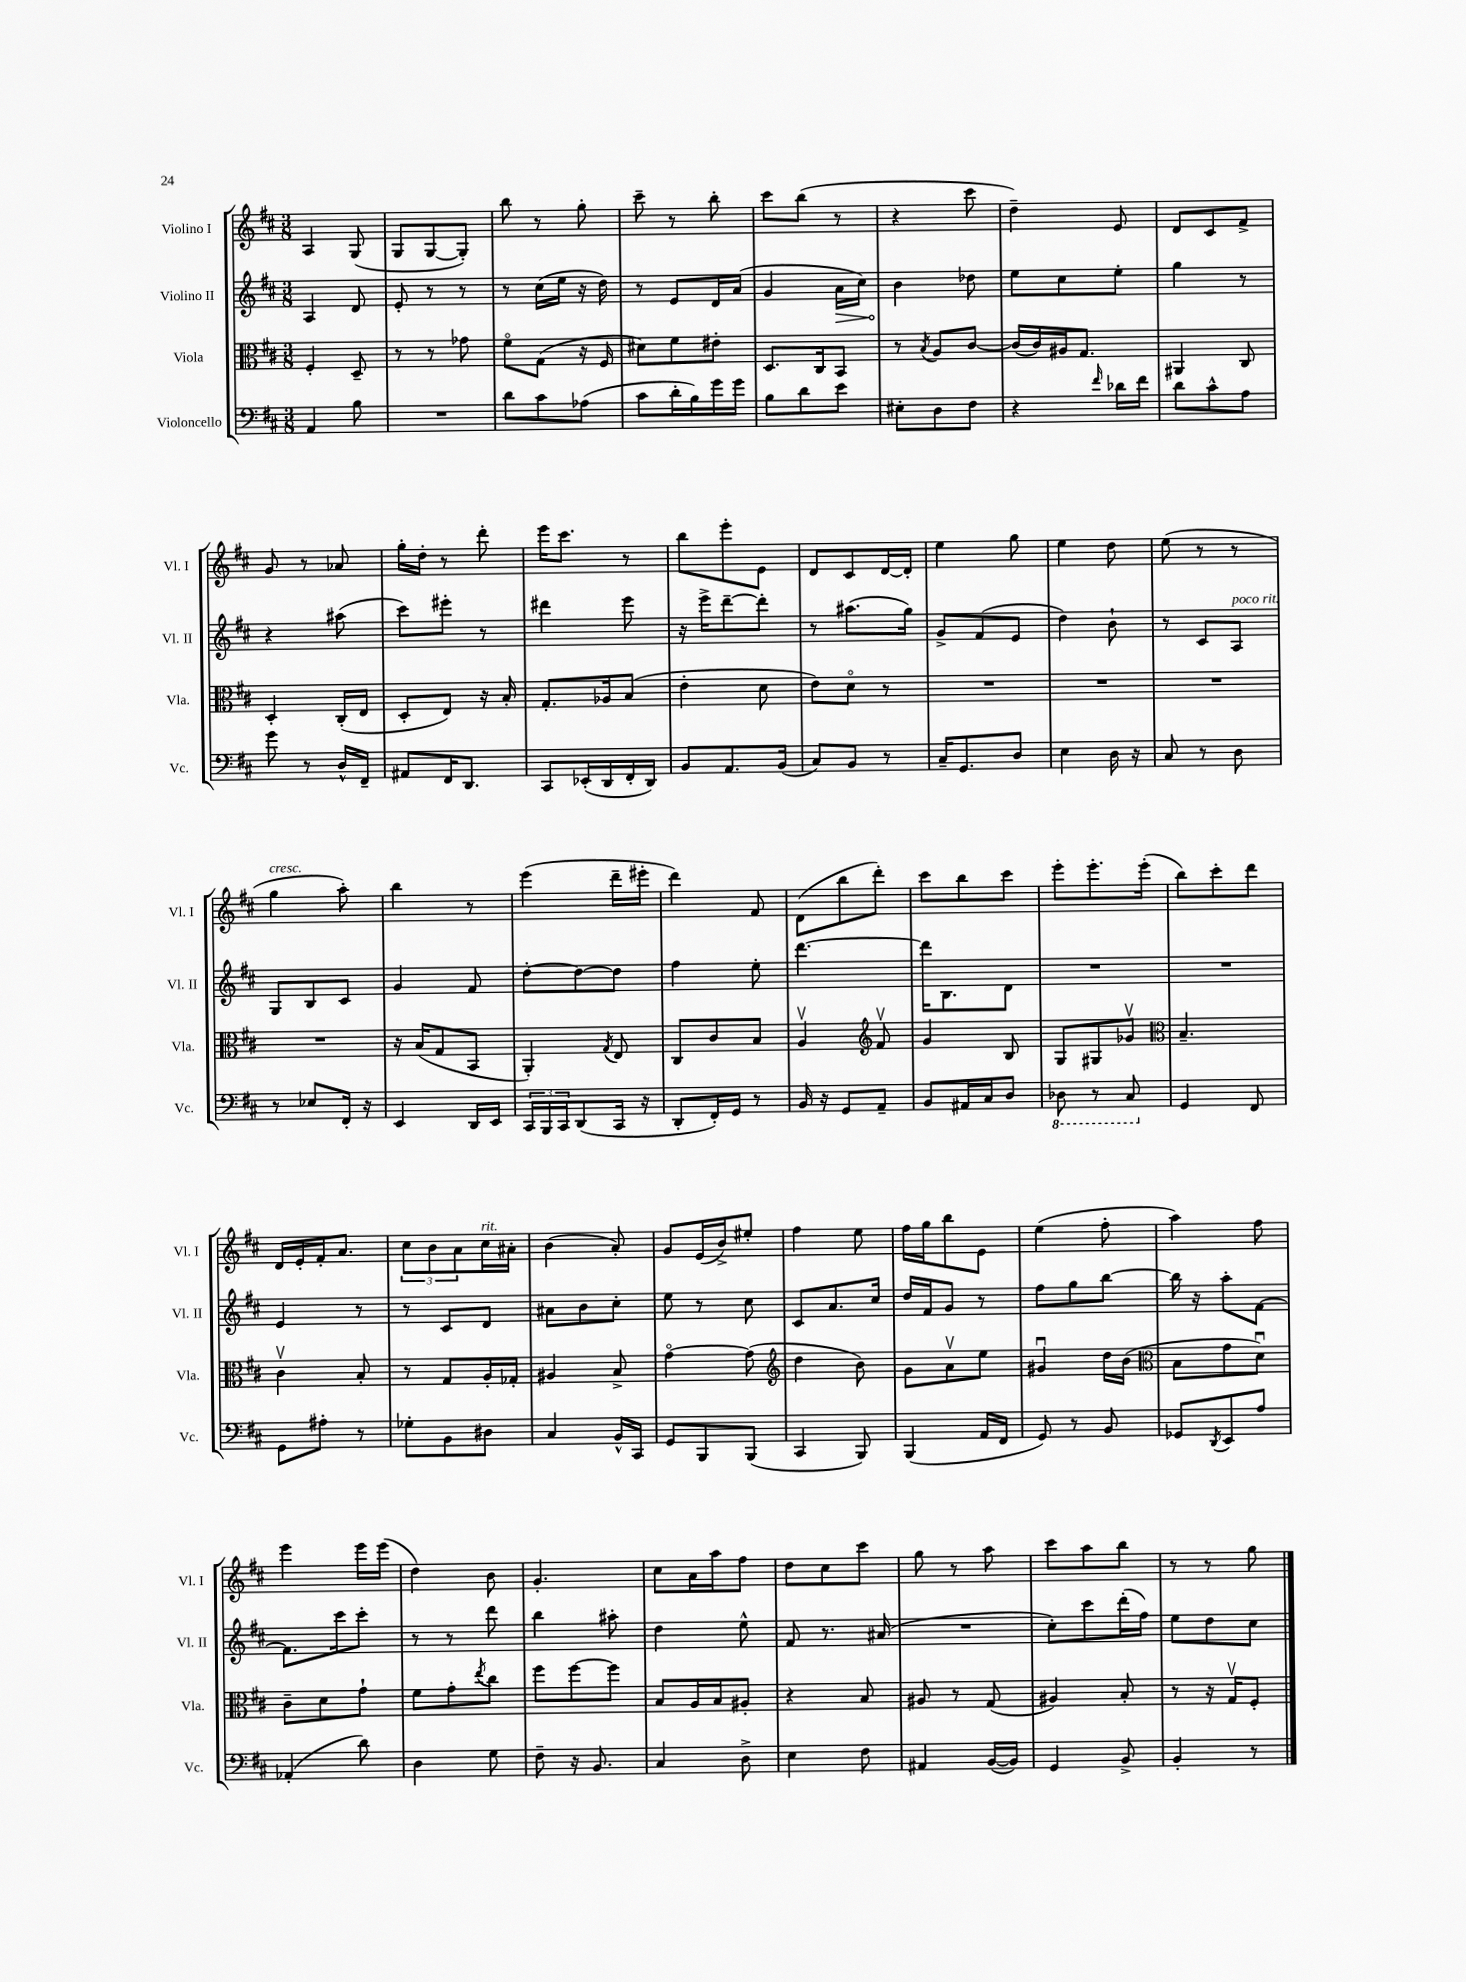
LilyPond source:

<<
\new StaffGroup <<
\new Staff = "s0" \with { instrumentName = "Violino I" shortInstrumentName = "Vl. I" } {
    \clef treble \key d \major \numericTimeSignature \time 3/8
    a4 g8( |
    g8 g8~ g8-.) |
    b''8 r8 g''8-. |
    cis'''8-- r8 b''8-. |
    cis'''8 b''8( r8 |
    r4 cis'''8 |
    d''4--) e'8 |
    d'8 cis'8 fis'8-> |
    g'8 r8 aes'8 |
    g''16-. d''16-. r8 d'''8-. |
    e'''16 cis'''8. r8 |
    b''8 e'''8-. e'8 |
    d'8 cis'8 d'16~ d'16-. |
    e''4 g''8 |
    e''4 d''8 |
    e''8( r8 r8 |
    g''4^\markup { \italic "cresc." } a''8-.) |
    b''4 r8 |
    e'''4( d'''16-- eis'''16-. |
    d'''4) fis'8 |
    d'8( b''8 d'''8-.) |
    cis'''8 b''8 cis'''8 |
    e'''8-. e'''8.-. e'''16-.( |
    b''8) cis'''8-. d'''8 |
    d'16 e'16-. fis'16-. a'8. |
    \tuplet 3/2 { cis''8 b'8 a'8 } cis''16^\markup { \italic "rit." } ais'16-. |
    b'4( a'8-.) |
    g'8 e'16( b'16->) eis''8-. |
    fis''4 e''8 |
    fis''16 g''16 b''8 e'8 |
    e''4( fis''8-. |
    a''4) fis''8 |
    e'''4 e'''16 e'''16( |
    d''4) b'8 |
    g'4.-. |
    cis''8 a'16 a''16 fis''8 |
    d''8 cis''8 cis'''8 |
    g''8 r8 a''8 |
    cis'''8 a''8 b''8 |
    r8 r8 g''8 \bar "|." |
}
\new Staff = "s1" \with { instrumentName = "Violino II" shortInstrumentName = "Vl. II" } {
    \clef treble \key d \major \numericTimeSignature \time 3/8
    a4 d'8 |
    e'8-. r8 r8 |
    r8 cis''16( e''16 r16 d''16) |
    r8 e'8 d'16 a'16( |
    g'4 \once \override Hairpin.circled-tip = ##t a'16\> cis''16) |
    b'4\! des''8 |
    e''8 cis''8 e''8-. |
    g''4 r8 |
    r4 ais''8( |
    cis'''8) eis'''8-. r8 |
    dis'''4 e'''8 |
    r16 e'''16-> d'''8~-- d'''8-. |
    r8 ais''8.( g''16) |
    g'8-> fis'8( e'8 |
    d''4) b'8-! |
    r8 cis'8 a8^\markup { \italic "poco rit." } |
    g8 b8 cis'8 |
    g'4 fis'8 |
    d''8~-. d''8~ d''8 |
    fis''4 e''8-. |
    d'''4.~ |
    d'''16 b8. d'8 |
    R4. |
    R4. |
    e'4 r8 |
    r8 cis'8 d'8 |
    ais'8 b'8 cis''8-. |
    e''8 r8 cis''8 |
    cis'8 a'8. cis''16 |
    d''16 fis'16 g'8 r8 |
    fis''8 g''8 b''8~ |
    b''16 r16 a''8-. fis'8~ |
    fis'8. cis'''16 cis'''8-. |
    r8 r8 d'''8 |
    b''4 ais''8-. |
    d''4 e''8-^ |
    fis'8 r8. ais'16( |
    R4. |
    cis''8-.) cis'''8 d'''16-.( fis''16) |
    e''8 d''8 cis''8 \bar "|." |
}
\new Staff = "s2" \with { instrumentName = "Viola" shortInstrumentName = "Vla." } {
    \clef alto \key d \major \numericTimeSignature \time 3/8
    fis4-. d8-- |
    r8 r8 ges'8 |
    fis'8\flageolet g8( r16 fis16 |
    dis'8) fis'8 eis'8-. |
    d8. cis16 b,8 |
    r8 \acciaccatura { b8 } a8 cis'8~ |
    cis'16( cis'16) ais16 g8. |
    ais,4 cis8 |
    d4-. cis16-.( e16 |
    d8-. e8) r16 b16-. |
    g8.-. aes16 b8( |
    e'4-. d'8 |
    e'8) d'8\flageolet r8 |
    R4. |
    R4. |
    R4. |
    R4. |
    r16 b16( g8 b,8 |
    a,4-.) \acciaccatura { g8 } e8 |
    cis8 cis'8 b8 |
    a4\upbow \clef treble fis'8\upbow |
    g'4 b8 |
    g8 gis8 ges'8\upbow |
    \clef alto b4.-- |
    cis'4\upbow b8-. |
    r8 g8 a16-. ges16-. |
    ais4 b8-> |
    g'4~\flageolet g'8( |
    \clef treble d''4 b'8) |
    g'8 a'8\upbow e''8 |
    gis'4\downbow d''16 b'16( |
    \clef alto b8 g'8 d'8\downbow) |
    cis'8-- d'8 g'8-! |
    fis'8 g'8-. \acciaccatura { e''8 } cis''8 |
    fis''8 fis''8~ fis''8 |
    b8 a16 b16 ais8-. |
    r4 b8 |
    ais8 r8 g8( |
    ais4) b8-. |
    r8 r16 g16\upbow fis8-. \bar "|." |
}
\new Staff = "s3" \with { instrumentName = "Violoncello" shortInstrumentName = "Vc." } {
    \clef bass \key d \major \numericTimeSignature \time 3/8
    a,4 b8 |
    R4. |
    d'8 cis'8 aes8( |
    cis'8 d'16-. b16) g'16 g'16 |
    b8 d'8 e'8 |
    eis8-. d8 fis8 |
    r4 \grace { fis'16 } des'16 fis'16 |
    d'8 cis'8-^ a8 |
    g'8 r8 d16-^ fis,16-- |
    ais,8 fis,16 d,8. |
    cis,8 ees,16-.( d,16 fis,16-. d,16) |
    b,8 a,8. b,16( |
    cis8) b,8 r8 |
    cis16-- g,8. d8 |
    e4 d16 r16 |
    cis8 r8 d8 |
    r8 ees8 fis,16-. r16 |
    e,4 d,16 e,16 |
    \tuplet 3/2 { cis,16 b,,16 cis,16 } d,8( cis,16 r16 |
    d,8-. fis,16-.) g,16 r8 |
    b,16 r16 g,8 a,8-- |
    b,8 ais,16 cis16 d8 |
    \ottava #-1 des,8 r8 cis,8 \ottava #0 |
    g,4 fis,8 |
    g,8 ais8-. r8 |
    ges8-. b,8 dis8 |
    cis4 b,16-^ cis,16 |
    g,8 b,,8 b,,8( |
    cis,4 b,,8) |
    b,,4( a,16 fis,16 |
    g,8) r8 b,8 |
    ges,8 \acciaccatura { d,8 } e,8 a8 |
    aes,4-.( d'8) |
    d4 g8 |
    fis8-- r16 b,8. |
    cis4 d8-> |
    e4 fis8 |
    ais,4 b,16~( b,16) |
    g,4 b,8-> |
    b,4-. r8 \bar "|." |
}
>>
>>
\layout { \context { \Score \remove "Bar_number_engraver" } }
